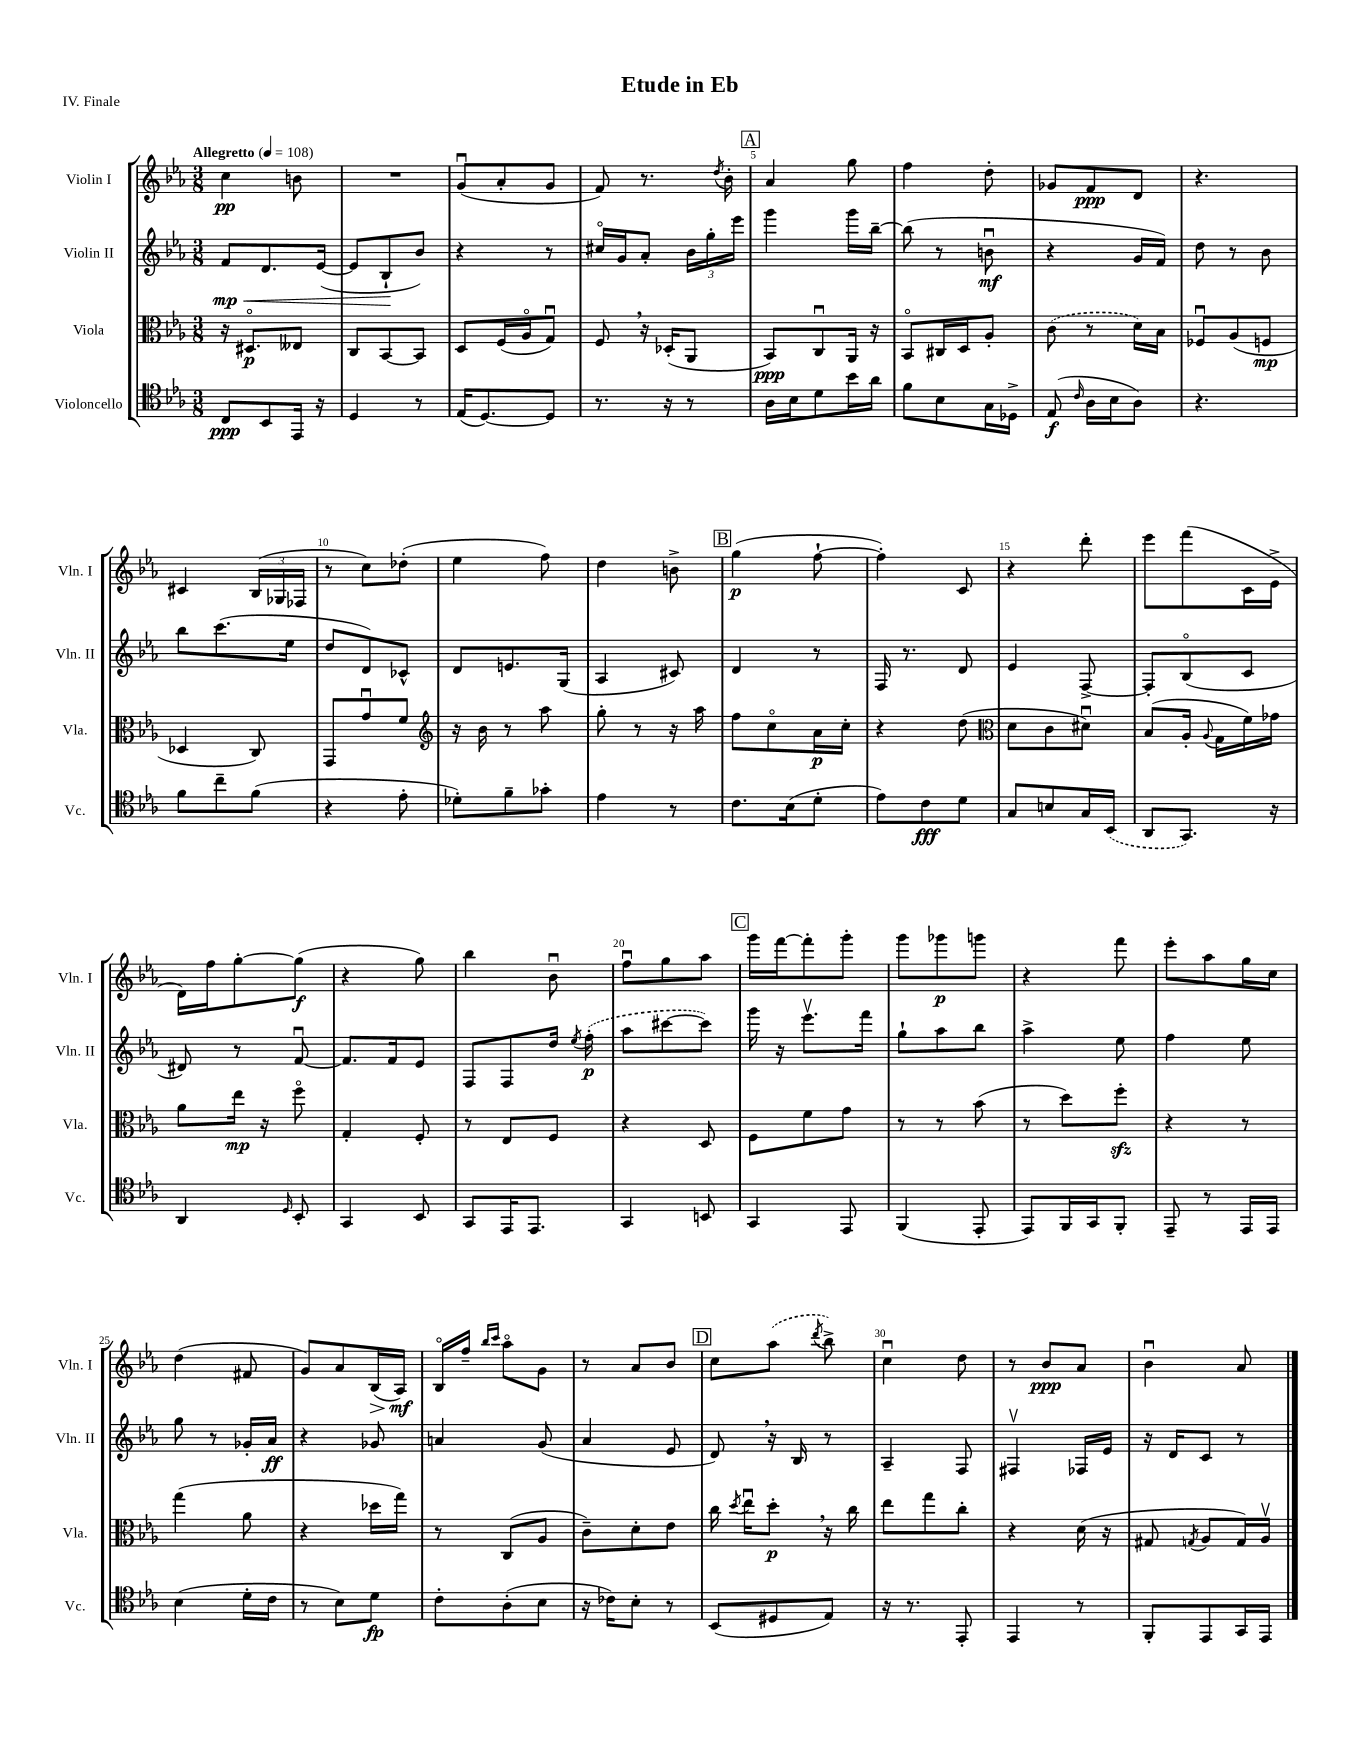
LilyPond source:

\header { title = "Etude in Eb" piece = "IV. Finale" }
<<
\new StaffGroup <<
\new Staff = "s0" \with { instrumentName = "Violin I" shortInstrumentName = "Vln. I" } {
    \clef treble \key ees \major \numericTimeSignature \time 3/8 \tempo "Allegretto" 4 = 108
    \autoBeamOff c''4\pp b'8 |
    R4. |
    g'8[\downbow( aes'8-. g'8] |
    f'8) r8. \acciaccatura { d''8 } bes'16-. |
    \mark \markup { \box "A" } aes'4 g''8 |
    f''4 d''8-. |
    ges'8[ f'8\ppp d'8] |
    r4. |
    cis'4 \tuplet 3/2 { bes16[( ges16 fes16] } |
    r8 c''8[) des''8]-.( |
    ees''4 f''8) |
    d''4 b'8-> |
    \mark \markup { \box "B" } g''4\p( f''8~-! |
    f''4-.) c'8 |
    r4 d'''8-. |
    ees'''8[ f'''8( c'16 ees'16]-> |
    d'16[) f''16 g''8~-. g''8]\f( |
    r4 g''8) |
    bes''4 bes'8\downbow |
    f''8[\downbow g''8 aes''8] |
    \mark \markup { \box "C" } g'''16[ f'''16~ f'''8-. g'''8]-. |
    g'''8[ ges'''8\p g'''8] |
    r4 f'''8 |
    ees'''8[-. aes''8 g''16 c''16] |
    d''4( fis'8 |
    g'8[) aes'8 bes16\>( aes16]\mf\!) |
    bes16[\flageolet f''16]-- \grace { bes''16[ c'''16] } aes''8[\flageolet g'8] |
    r8 aes'8[ bes'8] |
    \mark \markup { \box "D" } c''8[ \once \slurDashed aes''8]( \acciaccatura { d'''8 } bes''8->) |
    c''4\downbow d''8 |
    r8 bes'8[\ppp aes'8] |
    bes'4\downbow aes'8 \bar "|." |
}
\new Staff = "s1" \with { instrumentName = "Violin II" shortInstrumentName = "Vln. II" } {
    \clef treble \key ees \major \numericTimeSignature \time 3/8
    \autoBeamOff f'8[\mp\< d'8. ees'16]~( |
    ees'8[ bes8-!\! bes'8]) |
    r4 r8 |
    cis''16[\flageolet g'16 aes'8]-. \tuplet 3/2 { bes'16[ g''16-. ees'''16] } |
    \mark \markup { \box "A" } g'''4 g'''16[ bes''16]~-- |
    bes''8( r8 b'8\downbow\mf |
    r4 g'16[ f'16]) |
    d''8 r8 bes'8 |
    bes''8[ c'''8.( ees''16] |
    d''8[ d'8) ces'8]-^ |
    d'8[ e'8. g16]( |
    aes4 cis'8) |
    \mark \markup { \box "B" } d'4 r8 |
    f16 r8. d'8 |
    ees'4 f8~-> |
    f8[-. bes8\flageolet( c'8] |
    dis'8) r8 f'8~\downbow |
    f'8.[ f'16 ees'8] |
    f8[ f8 d''16] \acciaccatura { ees''8 } \once \slurDashed f''16-.\p( |
    aes''8[ cis'''8~ cis'''8]) |
    \mark \markup { \box "C" } g'''16 r16 ees'''8.[\upbow f'''16] |
    g''8[-! aes''8 bes''8] |
    aes''4-> ees''8 |
    f''4 ees''8 |
    g''8 r8 ges'16[-. aes'16]\ff |
    r4 ges'8 |
    a'4 g'8( |
    aes'4 ees'8 |
    \mark \markup { \box "D" } d'8) \breathe r16 bes16 r8 |
    aes4-- f8 |
    fis4\upbow fes16[ ees'16] |
    r16 d'16[ c'8] r8 \bar "|." |
}
\new Staff = "s2" \with { instrumentName = "Viola" shortInstrumentName = "Vla." } {
    \clef alto \key ees \major \numericTimeSignature \time 3/8
    \autoBeamOff r16 dis8.[\flageolet\p eeses8] |
    c8[ bes,8~ bes,8] |
    d8[ f16( aes16\flageolet g8]\downbow) |
    f8 \breathe r16 des16[-.( aes,8] |
    \mark \markup { \box "A" } bes,8[\ppp) c8\downbow aes,16] r16 |
    bes,8[\flageolet cis16 d16 aes8]-. |
    \once \slurDashed c'8( r8 d'16[) bes16] |
    fes8[\downbow aes8( f8]\mp |
    des4 c8) |
    g,8[ g'8\downbow f'8] |
    \clef treble r16 bes'16 r8 aes''8 |
    g''8-. r8 r16 aes''16 |
    \mark \markup { \box "B" } f''8[ c''8\flageolet aes'16\p c''16]-. |
    r4 d''8( |
    \clef alto d'8[ c'8 dis'8]\downbow) |
    bes8[( aes16]-. \appoggiatura { aes8 } g16[ f'16) ges'16] |
    aes'8[ ees''16]\mp r16 f''8\flageolet |
    g4-. f8-. |
    r8 ees8[ f8] |
    r4 d8 |
    \mark \markup { \box "C" } f8[ f'8 g'8] |
    r8 r8 bes'8( |
    r8 d''8[) f''8]-.\sfz |
    r4 r8 |
    g''4( aes'8 |
    r4 des''16[ g''16]) |
    r8 c8[( aes8] |
    c'8[--) d'8-. ees'8] |
    \mark \markup { \box "D" } c''16 \acciaccatura { d''8 } ees''16[\downbow d''8]-.\p \breathe r16 c''16 |
    ees''8[ g''8 c''8]-. |
    r4 d'16( r16 |
    gis8 \acciaccatura { g8 } aes8[ g16) aes16]\upbow \bar "|." |
}
\new Staff = "s3" \with { instrumentName = "Violoncello" shortInstrumentName = "Vc." } {
    \clef tenor \key ees \major \numericTimeSignature \time 3/8
    \autoBeamOff c8[\ppp bes,8 ees,16] r16 |
    d4 r8 |
    ees16[( d8.~) d8] |
    r8. r16 r8 |
    \mark \markup { \box "A" } aes16[ bes16 d'8 bes'16 aes'16] |
    f'8[ bes8 g16 des16]-> |
    ees8\f( \grace { c'16 } aes16[ bes16 aes8]) |
    r4. |
    f'8[ c''8-- f'8]( |
    r4 ees'8-. |
    des'8[-.) f'8-- ges'8]-. |
    ees'4 r8 |
    \mark \markup { \box "B" } c'8.[ bes16( d'8]-. |
    ees'8[) c'8\fff d'8] |
    g8[ b8 g16 \once \slurDashed bes,16]( |
    aes,8[ g,8.]) r16 |
    aes,4 \grace { d16 } bes,8-. |
    g,4 bes,8 |
    g,8[ ees,16 ees,8.] |
    g,4 b,8 |
    \mark \markup { \box "C" } g,4 ees,8 |
    f,4( ees,8-. |
    ees,8[) f,16 g,16 f,8]-. |
    ees,8-- r8 ees,16[ ees,16] |
    bes4( d'16[-. c'16] |
    r8 bes8[) d'8]\fp |
    c'8[-. aes8-.( bes8] |
    r16 ces'16[) bes8]-. r8 |
    \mark \markup { \box "D" } bes,8[( dis8 ees8]) |
    r16 r8. ees,8-. |
    ees,4 r8 |
    f,8[-. ees,8 g,16 ees,16] \bar "|." |
}
>>
>>
\layout { \context { \Score \override BarNumber.break-visibility = ##(#f #t #t) barNumberVisibility = #(every-nth-bar-number-visible 5) } }
